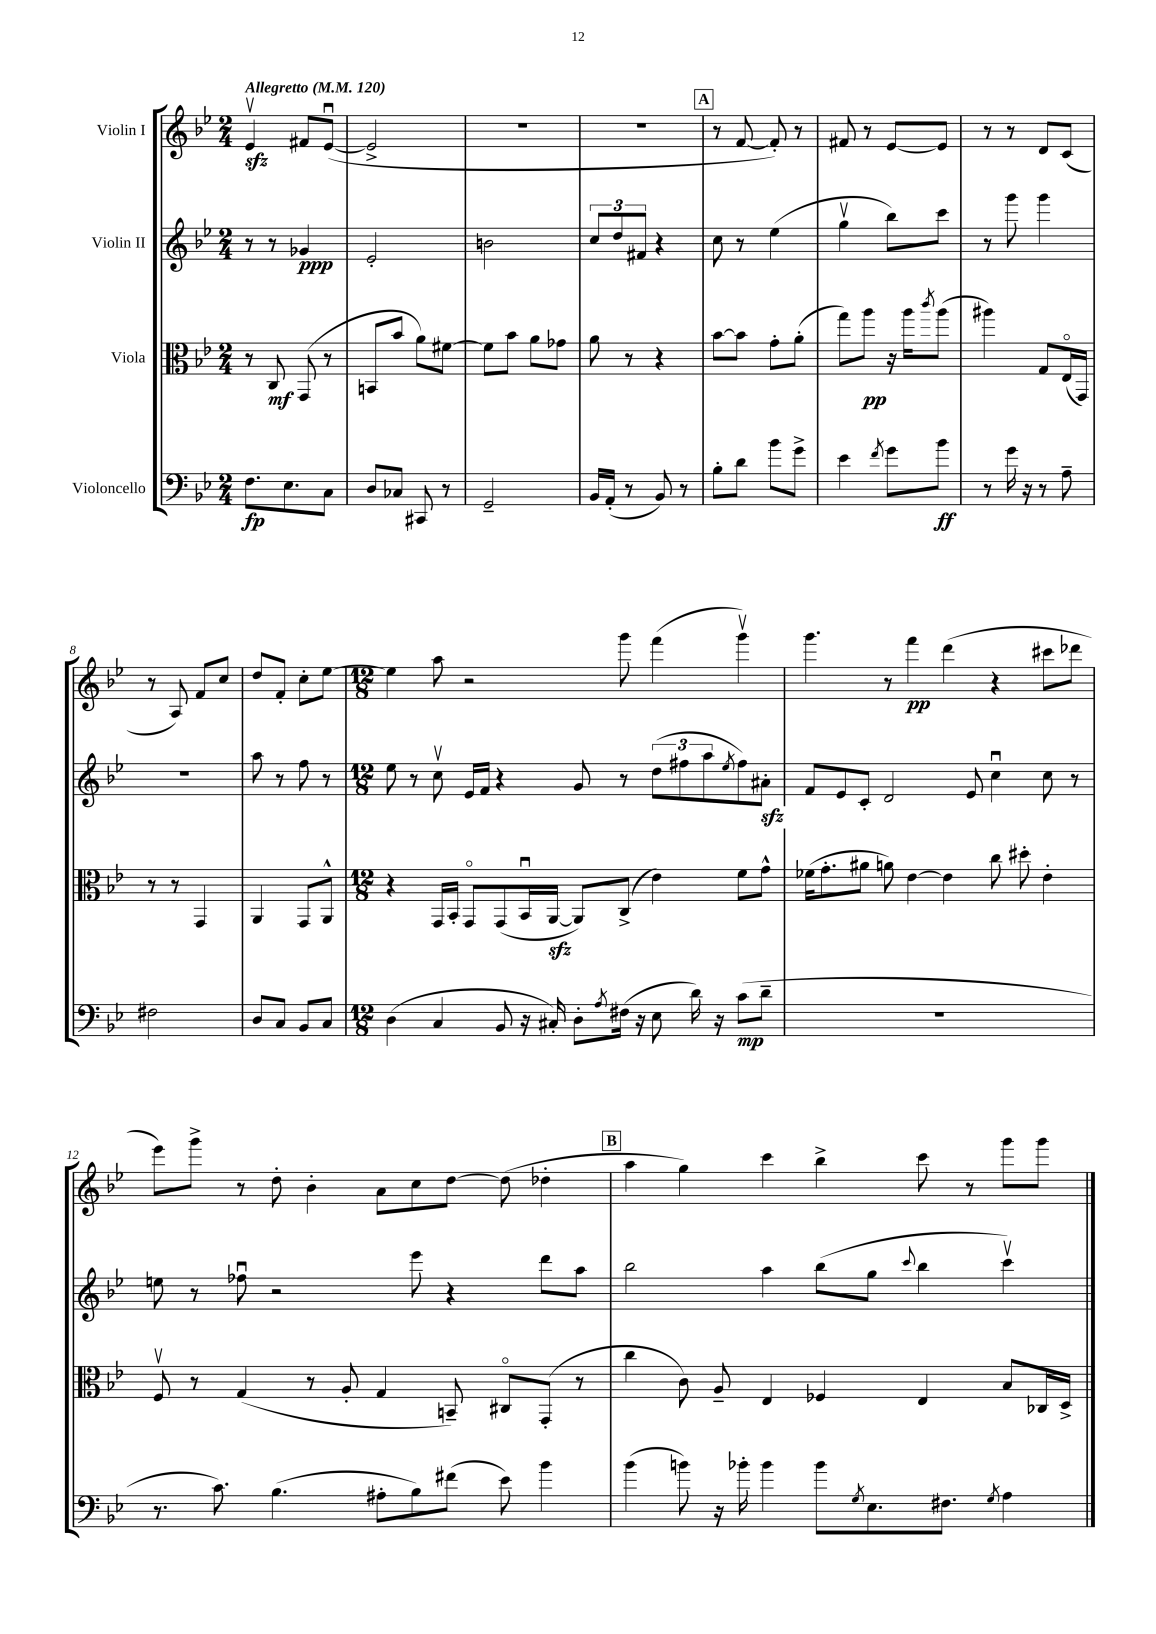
<<
\new StaffGroup <<
\new Staff = "s0" \with { instrumentName = "Violin I" } {
    \clef treble \key bes \major \numericTimeSignature \time 2/4 \tempo "Allegretto" 4 = 120
    ees'4\upbow\sfz fis'8 ees'8~\downbow( |
    ees'2-> |
    R2 |
    r2 |
    \mark \markup { \box "A" } r8 f'8~ f'8-.) r8 |
    fis'8 r8 ees'8~ ees'8 |
    r8 r8 d'8 c'8( |
    r8 a8) f'8 c''8 |
    d''8 f'8-. c''8-. ees''8~ |
    \numericTimeSignature \time 12/8 ees''4 a''8 r2 g'''8 f'''4( g'''4\upbow) |
    g'''4. r8 f'''4\pp d'''4( r4 cis'''8 des'''8 |
    ees'''8) g'''8-> r8 d''8-. bes'4-. a'8 c''8 d''8~ d''8( des''4-. |
    \mark \markup { \box "B" } a''4 g''4) c'''4 bes''4-> c'''8 r8 g'''8 g'''8 \bar "|." |
}
\new Staff = "s1" \with { instrumentName = "Violin II" } {
    \clef treble \key bes \major \numericTimeSignature \time 2/4
    r8 r8 ges'4\ppp |
    ees'2-. |
    b'2 |
    \tuplet 3/2 { c''8 d''8 fis'8 } r4 |
    \mark \markup { \box "A" } c''8 r8 ees''4( |
    g''4\upbow bes''8) c'''8 |
    r8 g'''8 g'''4 |
    r2 |
    a''8 r8 f''8 r8 |
    \numericTimeSignature \time 12/8 ees''8 r8 c''8\upbow ees'16 f'16 r4 g'8 r8 \tuplet 3/2 { d''8( fis''8 a''8 } \acciaccatura { ees''8 } fis''8) ais'8-.\sfz |
    f'8 ees'8 c'8-. d'2 ees'8 c''4\downbow c''8 r8 |
    e''8 r8 fes''8\downbow r2 ees'''8 r4 d'''8 a''8 |
    \mark \markup { \box "B" } bes''2 a''4 bes''8( g''8 \appoggiatura { c'''8 } bes''4 c'''4\upbow) \bar "|." |
}
\new Staff = "s2" \with { instrumentName = "Viola" } {
    \clef alto \key bes \major \numericTimeSignature \time 2/4
    r8 c8\mf g,8( r8 |
    b,8 bes'8 a'8) fis'8~ |
    fis'8 bes'8 a'8 ges'8 |
    a'8 r8 r4 |
    \mark \markup { \box "A" } bes'8~ bes'8 g'8-. a'8-.( |
    g''8) a''8\pp r16 a''16 \acciaccatura { c'''8 } a''8( |
    ais''4) g8 ees16\flageolet( g,16) |
    r8 r8 g,4 |
    a,4 g,8 a,8-^ |
    \numericTimeSignature \time 12/8 r4 g,16 bes,16-. g,8\flageolet g,8( bes,16\downbow a,16~\sfz a,8) c8->( ees'4) f'8 g'8-^ |
    fes'16( g'8.-. ais'8 a'8) ees'4~ ees'4 c''8 dis''8-. ees'4-. |
    f8\upbow r8 g4( r8 a8-. g4 b,8--) cis8\flageolet g,8-.( r8 |
    \mark \markup { \box "B" } c''4 c'8) a8-- ees4 fes4 ees4 bes8 ces16 d16-> \bar "|." |
}
\new Staff = "s3" \with { instrumentName = "Violoncello" } {
    \clef bass \key bes \major \numericTimeSignature \time 2/4
    f8.\fp ees8. c8 |
    d8 ces8 cis,8 r8 |
    g,2-- |
    bes,16 a,16-.( r8 bes,8) r8 |
    \mark \markup { \box "A" } bes8-. d'8 bes'8 g'8-> |
    ees'4 \acciaccatura { f'8 } g'8 bes'8\ff |
    r8 g'16 r16 r8 a8-- |
    fis2 |
    d8 c8 bes,8 c8 |
    \numericTimeSignature \time 12/8 d4( c4 bes,8 r16 cis16-.) d8-. \acciaccatura { a8 } fis16( r16 ees8 d'16) r16 c'8\mp( d'8-- |
    R1. |
    r8. c'8.) bes4.( ais8-. bes8) fis'8( ees'8) bes'4 |
    \mark \markup { \box "B" } bes'4( b'8) r16 bes'16-. bes'4 bes'8 \acciaccatura { g8 } ees8. fis8. \acciaccatura { g8 } a4 \bar "|." |
}
>>
>>
